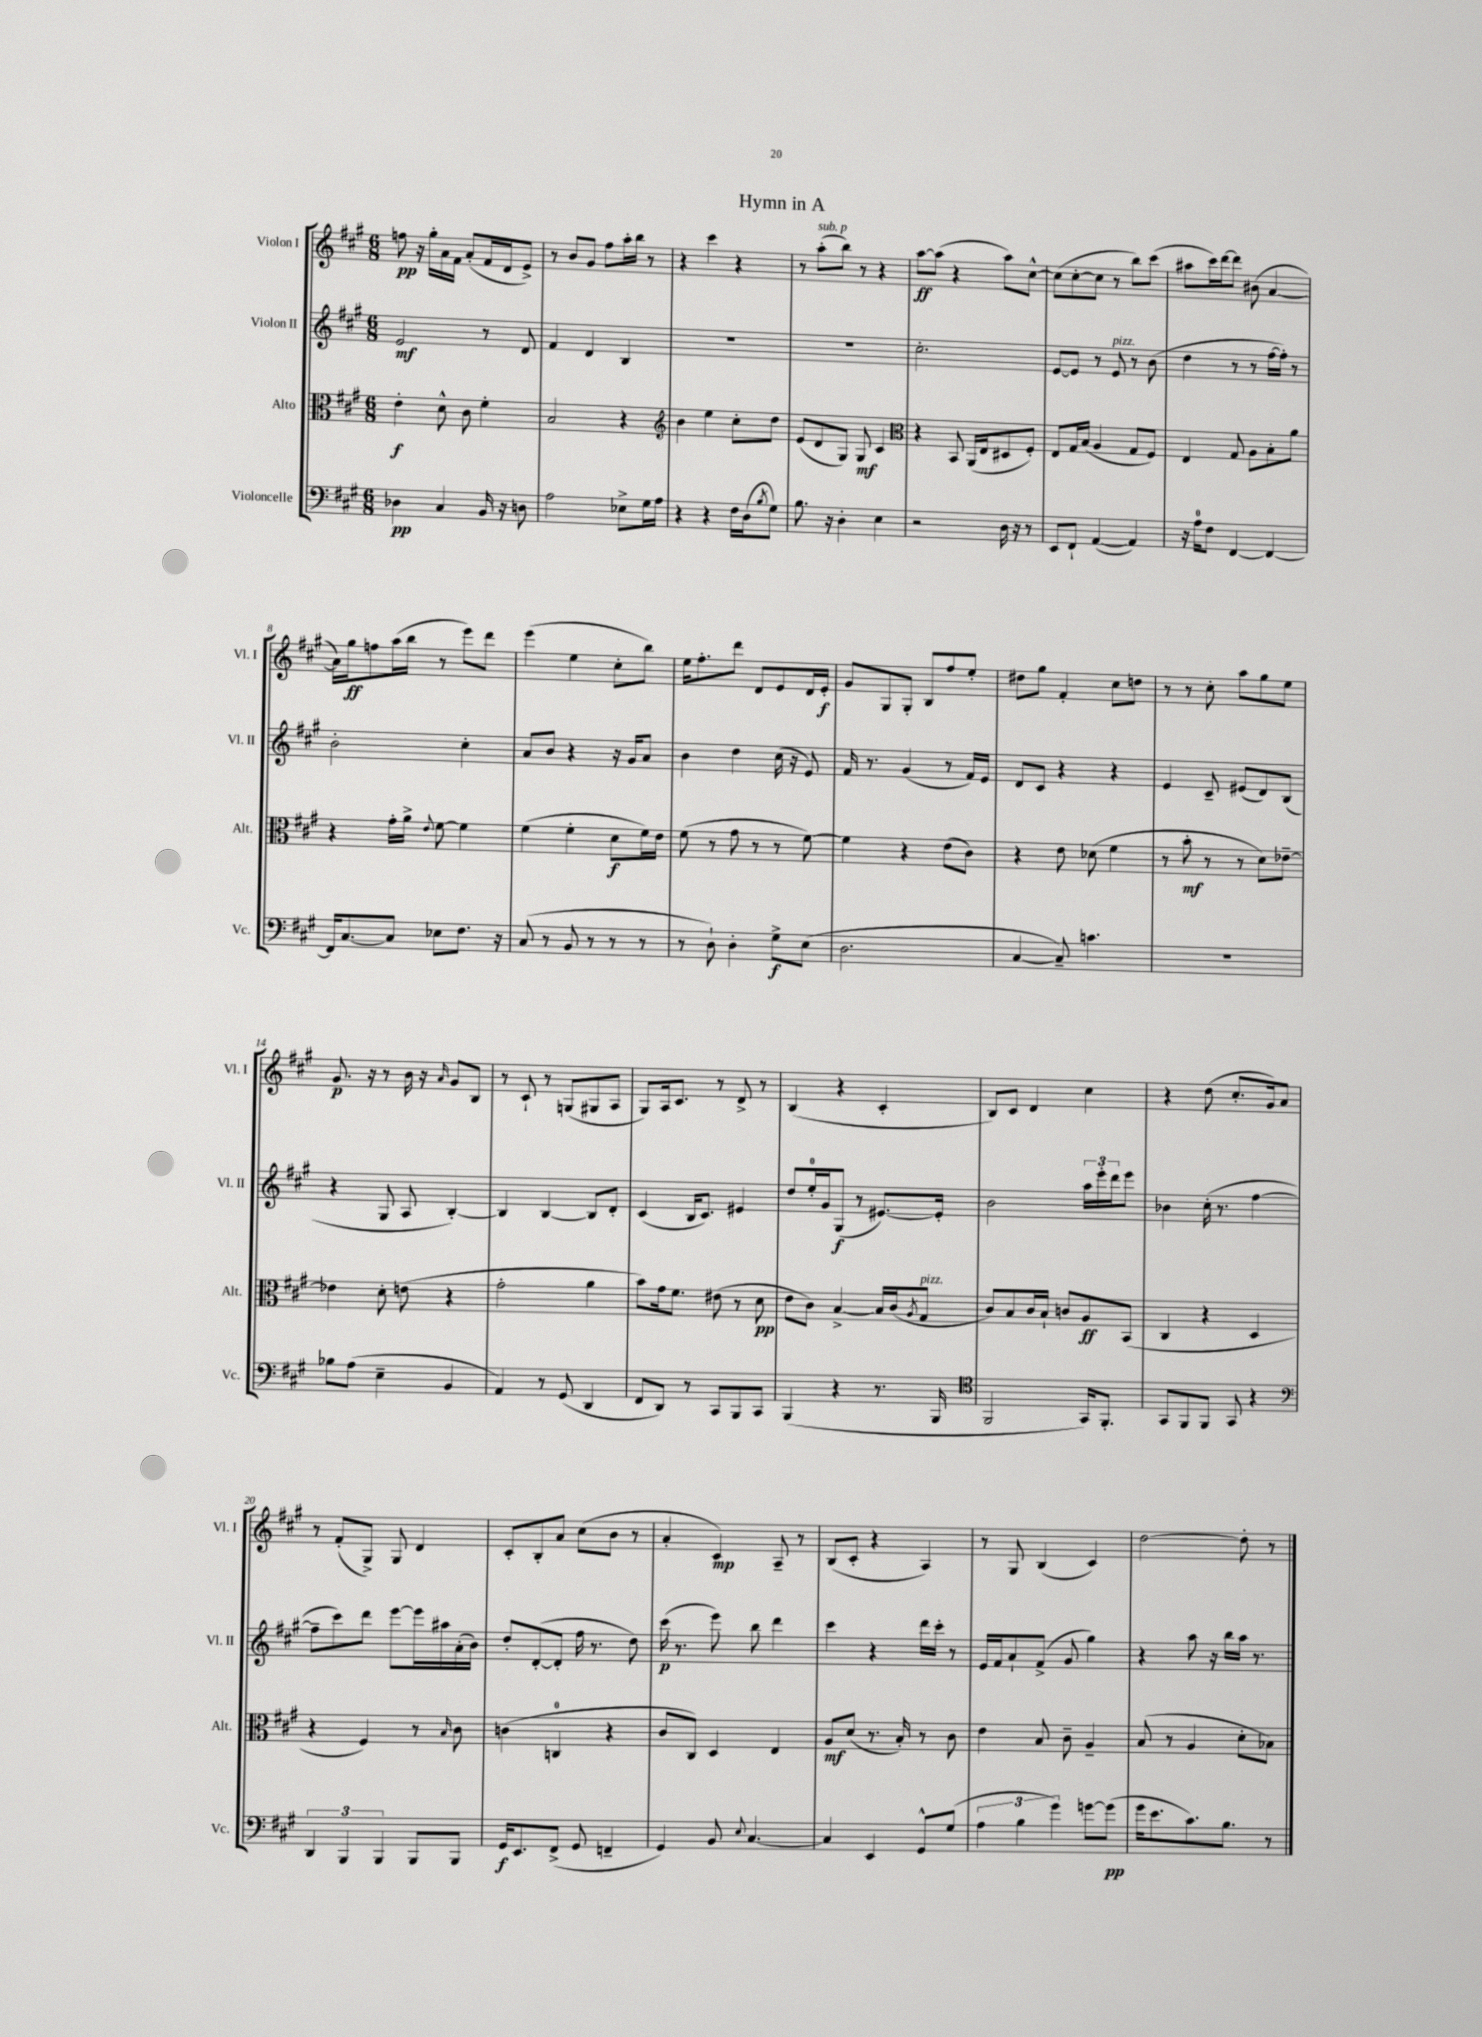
\header { title = "Hymn in A" }
<<
\new StaffGroup <<
\new Staff = "s0" \with { instrumentName = "Violon I" shortInstrumentName = "Vl. I" } {
    \clef treble \key a \major \numericTimeSignature \time 6/8
    f''8\pp r16 gis''16-. a'16 fis'16 a'8-.( fis'16 d'16 e'8->) |
    r8 b'8 gis'8 fis''8 a''16-. b''16 r8 |
    r4 cis'''4 r4 |
    r8 a''8-.^\markup { \italic "sub. p" }( b''8) r8 r4 |
    a''8~\ff a''8( r4 a''8) cis''8~-^ |
    cis''8( cis''8~-. cis''8 r8 b''8) cis'''8( |
    ais''8 cis'''16) d'''16~ d'''8 bis'8( a'4~ |
    a'16) gis''16\ff f''8 a''16( b''16 r8 e'''8) d'''8 |
    e'''4( e''4 cis''8-. b''8) |
    e''16 fis''8.-. d'''8 d'8 e'8 d'16 e'16-.\f |
    gis'8 gis8 gis8-. b8 fis''8 e''8-. |
    dis''8 gis''8 fis'4-. cis''8 d''8 |
    r8 r8 cis''8-. a''8 gis''8 e''8 |
    gis'8.\p r16 r8 b'16 r16 \grace { a'16 } gis'8 b8 |
    r8 cis'8-! r8 g8( gis8 a8 |
    gis8) a16 cis'8. r8 d'8-> r8 |
    b4( r4 cis'4-. |
    b8) cis'8 d'4 cis''4 |
    r4 d''8( cis''8.-. gis'16) a'8 |
    r8 fis'8-.( gis8->) gis8 d'4 |
    cis'8-. b8-. a'8 cis''8( b'8 r8 |
    a'4-. cis'4\mp) a8-- r8 |
    b8( cis'8-. r4 a4) |
    r8 gis8 b4( cis'4) |
    d''2~ d''8-. r8 \bar "|." |
}
\new Staff = "s1" \with { instrumentName = "Violon II" shortInstrumentName = "Vl. II" } {
    \clef treble \key a \major \numericTimeSignature \time 6/8
    e'2\mf r8 d'8 |
    fis'4 d'4 b4 |
    R2. |
    R2. |
    cis''2.-. |
    e'8~ e'8 r8 e'8^\markup { \italic "pizz." } r8 b'8( |
    d''4 r8 r8 fis''16~ fis''16-.) r8 |
    b'2-. cis''4-. |
    a'8 b'8 r4 r16 gis'16 a'8 |
    b'4 d''4 cis''16( r16 e'8) |
    fis'16 r8. gis'4( r8 fis'16) e'16 |
    d'8 cis'8 r4 r4 |
    e'4 cis'8-- eis'8( d'8) b8( |
    r4 gis8 a8 b4~-.) |
    b4 b4~ b8 d'8-. |
    cis'4( b16 cis'8.) eis'4 |
    d''8 e''16-0-. gis'16 gis8\f( r8 eis'8.~) eis'16-. |
    b'2 \tuplet 3/2 { a''16 e'''16-. d'''16 } e'''8 |
    bes'4 cis''16-.( r8. fis''4~ |
    fis''8-- cis'''8) d'''8 e'''8~ e'''16 ais''16 a'16-.( b'16) |
    d''8-. d'8~-.( d'8-. fis''16 r8. d''8) |
    cis'''16\p( r8. e'''8) b''8 d'''4 |
    cis'''4 r4 d'''16 cis'''16-. r8 |
    e'16 fis'16 a'8-! fis'8->( gis'8 gis''4) |
    r4 a''8 r16 b''16 a''16 r8. \bar "|." |
}
\new Staff = "s2" \with { instrumentName = "Alto" shortInstrumentName = "Alt." } {
    \clef alto \key a \major \numericTimeSignature \time 6/8
    e'4-.\f d'8-^ cis'8 fis'4-. |
    b2 r4 |
    \clef treble b'4 e''4 cis''8-. d''8 |
    e'8( d'8 gis8) gis8\mf cis'4 |
    \clef alto r4 b,8 a,16( e16 dis8 fis8-.) |
    e8 gis16 b16( a4 gis8 fis8) |
    e4 gis8 a8 b8-. a'8 |
    r4 gis'16-. a'16-> \appoggiatura { e'8 } fis'8~ fis'4 |
    fis'4( fis'4-. d'8\f fis'16) e'16 |
    fis'8( r8 gis'8 r8 r8 fis'8~) |
    fis'4 r4 e'8( cis'8) |
    r4 e'8 des'8( fis'4 |
    r8 b'8-.\mf r8 r8 d'8) ees'8~-- |
    ees'4 d'8-. e'8( r4 |
    gis'2-. a'4 |
    b'8) gis'16 fis'8. eis'8( r8 d'8\pp |
    e'8 cis'8) b4~-> b16 cis'16( \acciaccatura { a8 } gis8^\markup { \italic "pizz." } |
    cis'8) b8 cis'16 b16-! c'8 a8\ff b,8( |
    cis4 r4 d4 |
    r4 fis4) r8 \grace { b16 } cis'8 |
    c'4( c4-0 r4 |
    cis'8 cis8) d4 e4 |
    a8\mf d'8( r8. b16-.) r8 cis'8 |
    e'4 b8 cis'8-- a4-- |
    b8( r8 a4 d'8-. bes8) \bar "|." |
}
\new Staff = "s3" \with { instrumentName = "Violoncelle" shortInstrumentName = "Vc." } {
    \clef bass \key a \major \numericTimeSignature \time 6/8
    des4\pp cis4 b,16 r16 d8 |
    a2 ees8-> gis16 a16 |
    r4 r4 fis16 d16( \acciaccatura { b8 } gis8) |
    b8. r16 d4-. e4 |
    r2 d16 r16 r8 |
    e,8 fis,8-! a,4~( a,4) |
    r16 a16-0 fis8 fis,4~ fis,4~ |
    fis,16 cis8.~ cis8 ees8 fis8. r16 |
    cis8( r8 b,8 r8 r8 r8 |
    r8 d8-!) d4-. gis8->\f e8( |
    d2. |
    cis4~ cis8--) c'4. |
    R2. |
    bes8 a8( e4-- b,4 |
    a,4) r8 gis,8( d,4 |
    fis,8 d,8) r8 cis,8 b,,8 cis,8 |
    b,,4( r4 r8. b,,16 |
    \clef tenor fis,2 gis,16) fis,8.-. |
    gis,8 fis,8 fis,8 gis,8 r4 |
    \clef bass \tuplet 3/2 { d,4 b,,4 b,,4 } b,,8 b,,8 |
    gis,16\f e,8. fis,8->( gis,8 f,4-- |
    gis,4) b,8 \appoggiatura { e8 } cis4.~ |
    cis4 e,4 gis,8-^ gis8( |
    \tuplet 3/2 { a4 b4 gis'4) } g'8~ g'8\pp( |
    gis'16 e'8. cis'8.) b8. r8 \bar "|." |
}
>>
>>
